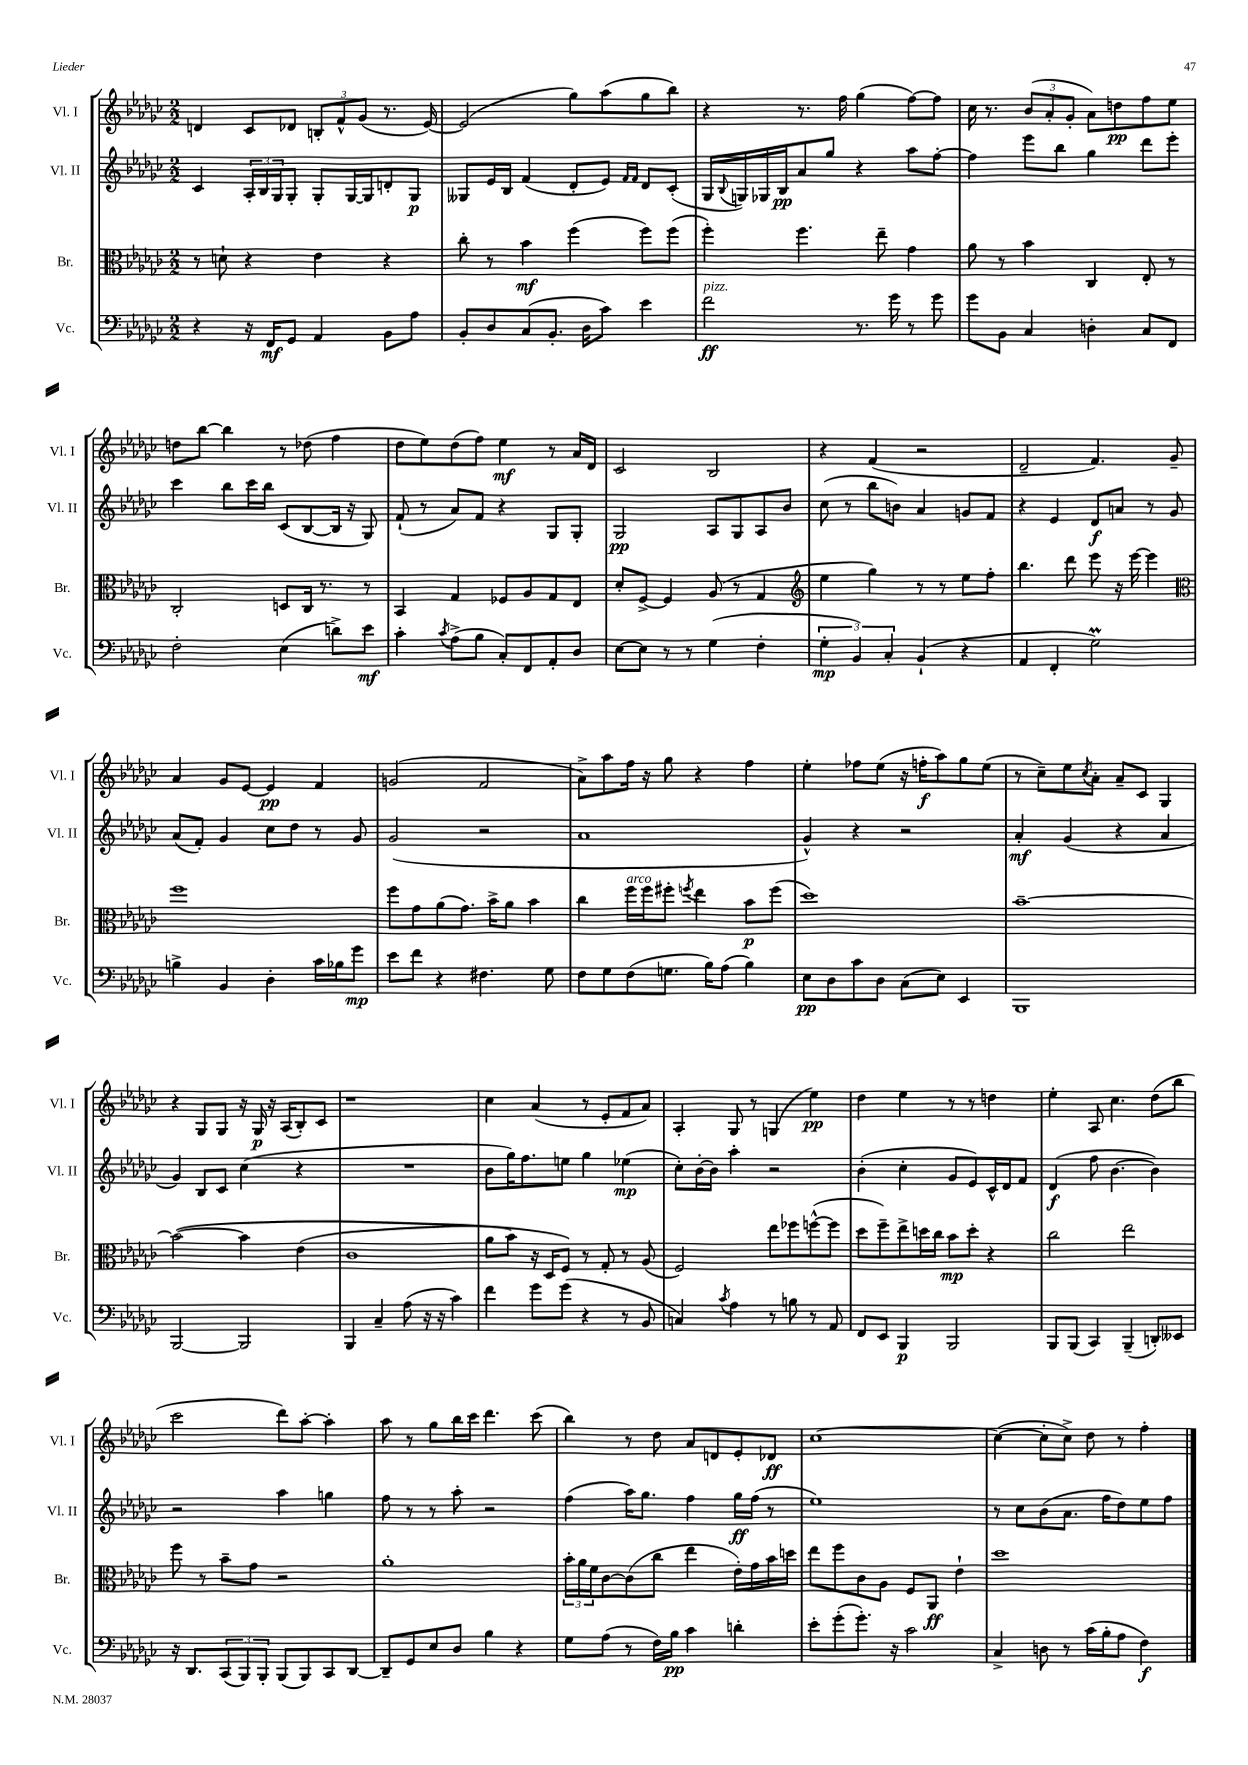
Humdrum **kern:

**kern	**dynam	**kern	**dynam	**kern	**dynam	**kern	**dynam
*part4	*part4	*part3	*part3	*part2	*part2	*part1	*part1
*staff4	*staff4	*staff3	*staff3	*staff2	*staff2	*staff1	*staff1
*I"Vc.	*	*I"Br.	*	*I"Vl. II	*	*I"Vl. I	*
*I'Vc.	*	*I'Br.	*	*I'Vl. II	*	*I'Vl. I	*
*clefF4	*	*clefC3	*	*clefG2	*	*clefG2	*
*k[b-e-a-d-g-c-]	*	*k[b-e-a-d-g-c-]	*	*k[b-e-a-d-g-c-]	*	*k[b-e-a-d-g-c-]	*
*M2/2	*	*M2/2	*	*M2/2	*	*M2/2	*
=9	=9	=9	=9	=9	=9	=9	=9
4r	.	8r	.	4c-/	.	4dn/	.
.	.	8dn`\	.	.	.	.	.
16r	.	4r	.	24A-'/LL	.	8c-/L	.
.	.	.	.	24B-/	.	.	.
16FF/KL	mf	.	.	.	.	.	.
.	.	.	.	24G-/J	.	.	.
8GG-/J	.	.	.	8G-'/J	.	8d-X/J	.
4AA-/	.	4e-\	.	8G-'/L	.	12Bn'/L	.
.	.	.	.	.	.	12f^^/	.
.	.	.	.	[16G-/L	.	.	.
.	.	.	.	.	.	(12g-/J	.
.	.	.	.	16G-/J]	.	.	.
8BB-\L	.	4r	.	8dn'/	.	8.r	.
8A-\J	.	.	.	8G-/J	p	.	.
.	.	.	.	.	.	[16e-/)	.
=10	=10	=10	=10	=10	=10	=10	=10
8BB-'/L	.	8cc-'\	.	8G--X/L	.	(2e-/]	.
8D-/	.	8r	.	16e-/L	.	.	.
.	.	.	.	16B-/JJ	.	.	.
(8C-/	.	4b-\	mf	(4f/	.	.	.
8.BB-'/J	.	.	.	.	.	.	.
.	.	(4ff\	.	8d-'/L	.	8gg-\L)	.
16D-\KL	.	.	.	.	.	.	.
8c-\J)	.	.	.	8e-/J)	.	(8aa-\	.
.	.	.	.	16qqf/LL	.	.	.
.	.	.	.	16qqf/JJ	.	.	.
4e-\	.	8ff\L)	.	8d-/L	.	8gg-\	.
.	.	(8ff\J	.	(8c-'/J	.	8bb-\J)	.
=11	=11	=11	=11	=11	=11	=11	=11
!LO:TX:a:i:t=pizz.	!	!	!	!	!	!	!
2f\	ff	4ff'\)	.	16G-/LL	.	4r	.
.	.	.	.	8qqB-/	.	.	.
.	.	.	.	16Gn/)	.	.	.
.	.	.	.	16G-X/	.	.	.
.	.	.	.	16B-/J	pp	.	.
.	.	4.ff\	.	8a-/	.	8.r	.
.	.	.	.	8gg-/J	.	.	.
.	.	.	.	.	.	16ff\	.
8.r	.	.	.	4r	.	(4gg-\	.
.	.	8ee-~\	.	.	.	.	.
16g-\	.	.	.	.	.	.	.
8r	.	4g-\	.	8aa-\L	.	[8ff\L)	.
8g-\	.	.	.	[8ff'\J	.	8ff\J]	.
=12	=12	=12	=12	=12	=12	=12	=12
8g-\L	.	8a-\	.	4ff\]	.	16cc-\	.
.	.	.	.	.	.	8.r	.
8BB-\J	.	8r	.	.	.	.	.
4C-/	.	4b-\	.	8eee-\L	.	(12b-/L	.
.	.	.	.	.	.	12a-'/	.
.	.	.	.	8bb-\J	.	.	.
.	.	.	.	.	.	12g-'/J	.
4Dn'\	.	4C-/	.	4gg-\	.	8a-\L)	.
.	.	.	.	.	.	8ddn\	pp
8C-/L	.	8E-'/	.	8ddd-\L	.	8ff\	.
8FF/J	.	8r	.	8eee-'\J	.	8ee-\J	.
!!LO:LB:g=z
=13	=13	=13	=13	=13	=13	=13	=13
2F'\	.	2C-'/	.	4ccc-\	.	8ddn\L	.
.	.	.	.	.	.	[8bb-\J	.
.	.	.	.	8bb-\L	.	4bb-\]	.
.	.	.	.	16ccc-\L	.	.	.
.	.	.	.	16bb-\JJ	.	.	.
(4E-\	.	8Dn/L	.	(8c-/L	.	8r	.
.	.	16C-/Jk	.	[8B-/	.	(8dd-X\	.
.	.	8.r	.	.	.	.	.
8dn^\L)	.	.	.	16B-/Jk]	.	4ff\	.
.	.	.	.	16r	.	.	.
8e-\J	mf	8r	.	8G-/)	.	.	.
=14	=14	=14	=14	=14	=14	=14	=14
4c-'\	.	4BB-/	.	(8f`/	.	8dd-\L	.
.	.	.	.	8r	.	8ee-\)	.
8qc-/	.	.	.	.	.	.	.
(8A-^\L	.	4G-/	.	8a-/L)	.	(8dd-\	.
8B-\J	.	.	.	8f/J	.	8ff\J)	.
8C-'/L)	.	8F-X/L	.	4r	.	4ee-\	mf
8FF/	.	8A-/	.	.	.	.	.
8AA-'/	.	8G-/	.	8G-/L	.	8r	.
8D-/J	.	8E-/J	.	8G-'/J	.	16a-/LL	.
.	.	.	.	.	.	16d-/JJ	.
=15	=15	=15	=15	=15	=15	=15	=15
[8E-\L	.	8d-'/L	.	2G-/	pp	2c-/	.
8E-\J]	.	[8F^/J	.	.	.	.	.
8r	.	4F/]	.	.	.	.	.
8r	.	.	.	.	.	.	.
(4G-\	.	(8A-/	.	8A-/L	.	2B-/	.
.	.	8r	.	8G-/	.	.	.
4F'\	.	4G-/	.	8A-/	.	.	.
.	.	.	.	8b-/J	.	.	.
=16	=16	=16	=16	=16	=16	=16	=16
*	*	*clefG2	*	*	*	*	*
6G-'\	mp	4ee-\	.	(8cc-\	.	4r	.
.	.	.	.	8r	.	.	.
6BB-/)	.	.	.	.	.	.	.
.	.	4gg-\)	.	8bb-\L	.	(4f/	.
6C-'/	.	.	.	.	.	.	.
.	.	.	.	8bn\J)	.	.	.
(4BB-`/	.	8r	.	4a-/	.	2r	.
.	.	8r	.	.	.	.	.
4r	.	8ee-\L	.	8gn/L	.	.	.
.	.	8ff'\J	.	8f/J	.	.	.
=17	=17	=17	=17	=17	=17	=17	=17
4AA-/	.	4.bb-\	.	4r	.	2d-~/	.
4FF'/	.	.	.	4e-/	.	.	.
.	.	8ddd-\	.	.	.	.	.
2G-M\)	.	8eee-\	.	8d-/L	f	4.f/)	.
.	.	16r	.	8an/J	.	.	.
.	.	[16eee-\	.	.	.	.	.
.	.	4eee-\]	.	8r	.	.	.
.	.	.	.	8g-/	.	8g-~/	.
!!LO:LB:g=z
=18	=18	=18	=18	=18	=18	=18	=18
*	*	*clefC3	*	*	*	*	*
4Bn^\	.	1ff	.	(8a-/L	.	4a-/	.
.	.	.	.	8f'/J)	.	.	.
4BB-/	.	.	.	4g-/	.	8g-/L	.
.	.	.	.	.	.	[8e-/J	.
4D-'\	.	.	.	8cc-\L	.	4e-/]	pp
.	.	.	.	8dd-\J	.	.	.
16c-\LL	.	.	.	8r	.	4f/	.
16B-X\J	.	.	.	.	.	.	.
8g-\J	mp	.	.	8g-/	.	.	.
=19	=19	=19	=19	=19	=19	=19	=19
8e-\L	.	8ff\L	.	(2g-/	.	(2gn/	.
8f\J	.	8g-\	.	.	.	.	.
4r	.	(8a-\	.	.	.	.	.
.	.	8.g-\J)	.	.	.	.	.
4.F#X\	.	.	.	2r	.	2f/	.
.	.	16b-^\KL	.	.	.	.	.
.	.	8a-\J	.	.	.	.	.
.	.	4b-\	.	.	.	.	.
8G-\	.	.	.	.	.	.	.
=20	=20	=20	=20	=20	=20	=20	=20
8F\L	.	4cc-\	.	1a-	.	8a-^\L)	.
8G-\	.	.	.	.	.	8aa-\	.
!	!	!LO:TX:a:i:t=arco	!	!	!	!	!
(8F\	.	16ff\LL	.	.	.	16ff\Jk	.
.	.	16ff\J	.	.	.	16r	.
8.Gn\J	.	8ff#X'\J	.	.	.	8gg-\	.
.	.	8qffn/	.	.	.	.	.
.	.	4ee-\	.	.	.	4r	.
16B-\KL)	.	.	.	.	.	.	.
(8A-\J	.	.	.	.	.	.	.
4B-\)	.	8b-\L	p	.	.	4ff\	.
.	.	(8ff\J	.	.	.	.	.
=21	=21	=21	=21	=21	=21	=21	=21
8E-\L	pp	1dd-)	.	4g-^^/)	.	4ee-'\	.
8D-\	.	.	.	.	.	.	.
8c-\	.	.	.	4r	.	8ff-X\L	.
8D-\J	.	.	.	.	.	(8ee-\J	.
(8C-\L	.	.	.	2r	.	16r	.
.	.	.	.	.	.	16ffn'\KL	f
8E-\J)	.	.	.	.	.	8aa-\)	.
4EE-/	.	.	.	.	.	8gg-\	.
.	.	.	.	.	.	(8ee-\J	.
=22	=22	=22	=22	=22	=22	=22	=22
1BBB-	.	[1b-~	.	4a-'/	mf	8r	.
.	.	.	.	.	.	8cc-~\L)	.
.	.	.	.	(4g-/	.	8ee-\	.
.	.	.	.	.	.	8qcc-/	.
.	.	.	.	.	.	8a-'\J	.
.	.	.	.	4r	.	8a-~/L	.
.	.	.	.	.	.	8c-/J	.
.	.	.	.	4a-/	.	4G-/	.
!!LO:LB:g=z
=23	=23	=23	=23	=23	=23	=23	=23
[2BBB-/	.	(2b-\_	.	4g-/)	.	4r	.
.	.	.	.	8B-/L	.	8G-/L	.
.	.	.	.	8c-/J	.	8G-/J	.
2BBB-/]	.	4b-\]	.	(4cc-\	.	16r	.
.	.	.	.	.	.	16G-/	p
.	.	.	.	.	.	16r	.
.	.	.	.	.	.	(16A-/KL	.
.	.	(4e-\	.	4r	.	8B-'/)	.
.	.	.	.	.	.	8c-/J	.
=24	=24	=24	=24	=24	=24	=24	=24
4BBB-/	.	1c-	.	1r	.	1r	.
4C-~/	.	.	.	.	.	.	.
(8A-\	.	.	.	.	.	.	.
16r	.	.	.	.	.	.	.
16r	.	.	.	.	.	.	.
4c-\)	.	.	.	.	.	.	.
=25	=25	=25	=25	=25	=25	=25	=25
4f\	.	8a-\L	.	8b-\L	.	4cc-\	.
.	.	8b-\J)	.	16gg-\K)	.	.	.
.	.	.	.	8.ff\	.	.	.
8g-\L	.	16r	.	.	.	(4a-/	.
.	.	16D-/KL	.	.	.	.	.
(8g-\J	.	8F/J)	.	8een\J	.	.	.
4r	.	8r	.	4gg-\	.	8r	.
.	.	8G-'/	.	.	.	8e-'/L	.
8r	.	8r	.	(4ee-X\	mp	8f/	.
8BB-/	.	(8A-/	.	.	.	8a-/J)	.
=26	=26	=26	=26	=26	=26	=26	=26
4Cn/)	.	2F/)	.	8cc-'\L)	.	4A-'/	.
.	.	.	.	[16b-'\L	.	.	.
.	.	.	.	16b-\JJ]	.	.	.
8qc-/	.	.	.	.	.	.	.
4A-\	.	.	.	4aa-'\	.	8G-/	.
.	.	.	.	.	.	8r	.
8r	.	8ee-\L	.	2r	.	(4Gn/	.
8Bn\	.	8ff-X\	.	.	.	.	.
8r	.	([8ffn^^\	.	.	.	4ee-\)	pp
8AA-/	.	8ff\J]	.	.	.	.	.
=27	=27	=27	=27	=27	=27	=27	=27
8FF/L	.	8dd-\L	.	(4b-'\	.	4dd-\	.
8EE-/J	.	8ff~\)	.	.	.	.	.
4BBB-/	p	8ee-^\	.	4cc-'\	.	4ee-\	.
.	.	16ddn\L	.	.	.	.	.
.	.	16cc-\JJ	.	.	.	.	.
2BBB-/	.	8b-\L	mp	8g-/L	.	8r	.
.	.	8dd'\J	.	8e-/)	.	8r	.
.	.	4r	.	16c-^^/L	.	4ddn\	.
.	.	.	.	16d-/J	.	.	.
.	.	.	.	8f/J	.	.	.
=28	=28	=28	=28	=28	=28	=28	=28
8BBB-/L	.	2cc-\	.	(4d-/	f	4ee-'\	.
(8BBB-/J	.	.	.	.	.	.	.
4CC-/)	.	.	.	8ff\	.	8A-/	.
.	.	.	.	[4.b-\	.	4.cc-\	.
(4BBB-~/	.	2ee-\	.	.	.	.	.
8DDn'/L)	.	.	.	4b-\])	.	(8dd-\L	.
8EE--X/J	.	.	.	.	.	8bb-\J	.
!!LO:LB:g=z
=29	=29	=29	=29	=29	=29	=29	=29
16r	.	8ff\	.	2r	.	2ccc-\	.
8.DD-/L	.	.	.	.	.	.	.
.	.	8r	.	.	.	.	.
(12CC-/	.	8b-~\L	.	.	.	.	.
12BBB-/)	.	.	.	.	.	.	.
.	.	8g-\J	.	.	.	.	.
12BBB-'/J	.	.	.	.	.	.	.
(8BBB-/L	.	2r	.	4aa-\	.	8ddd-\L)	.
8BBB-/)	.	.	.	.	.	[8aa-'\J	.
8CC-/	.	.	.	4ggn\	.	4aa-'\]	.
[8DD-/J	.	.	.	.	.	.	.
=30	=30	=30	=30	=30	=30	=30	=30
8DD-~/L]	.	1a-'	.	8ff\	.	8aa-\	.
8GG-/	.	.	.	8r	.	8r	.
8E-/	.	.	.	8r	.	8gg-\L	.
8D-/J	.	.	.	8aa-'\	.	16bb-\L	.
.	.	.	.	.	.	16ccc-\JJ	.
4B-\	.	.	.	2r	.	4.ddd-\	.
4r	.	.	.	.	.	.	.
.	.	.	.	.	.	(8ccc-\	.
=31	=31	=31	=31	=31	=31	=31	=31
8G-\L	.	24b-'\LL	.	(4ff\	.	4bb-\)	.
.	.	24a-\	.	.	.	.	.
.	.	24f\J	.	.	.	.	.
(8A-\J	.	[8c-\	.	.	.	.	.
8r	.	(8c-\]	.	16aa-\KL)	.	8r	.
.	.	.	.	8.gg-\J	.	.	.
16F\LL)	.	8cc-\J	.	.	.	8dd-\	.
16B-\JJ	pp	.	.	.	.	.	.
4c-\	.	4ee-\	.	4ff\	.	8a-/L	.
.	.	.	.	.	.	8dn/	.
4dn'\	.	16e-'\LL)	.	16gg-\LL	ff	8e-'/	.
.	.	16g-\	.	(16ff\JJ	.	.	.
.	.	16b-\	.	8r	.	8d-X/J	ff
.	.	16ddn\JJ	.	.	.	.	.
=32	=32	=32	=32	=32	=32	=32	=32
8e-'\L	.	8ee-\L	.	1ee-)	.	[1cc-	.
(8g-'\	.	8ff\	.	.	.	.	.
8.g-'\J)	.	8c-\	.	.	.	.	.
.	.	8A-\J	.	.	.	.	.
16r	.	.	.	.	.	.	.
2c-\	.	8F/L	.	.	.	.	.
.	.	8AA-/J	ff	.	.	.	.
.	.	4e-`\	.	.	.	.	.
=33	=33	=33	=33	=33	=33	=33	=33
4C-^/	.	1dd-	.	8r	.	(4cc-\_	.
.	.	.	.	8cc-\L	.	.	.
8Dn\	.	.	.	(8b-\	.	8cc-'\L]	.
8r	.	.	.	8.a-\J	.	8cc-^\J)	.
(16c-\LL	.	.	.	.	.	8dd-\	.
16B-'\J	.	.	.	16ff\KL	.	.	.
8A-\J	.	.	.	8dd-\)	.	8r	.
4F\)	f	.	.	8ee-\	.	4ff'\	.
.	.	.	.	8ff\J	.	.	.
==	==	==	==	==	==	==	==
*-	*-	*-	*-	*-	*-	*-	*-
